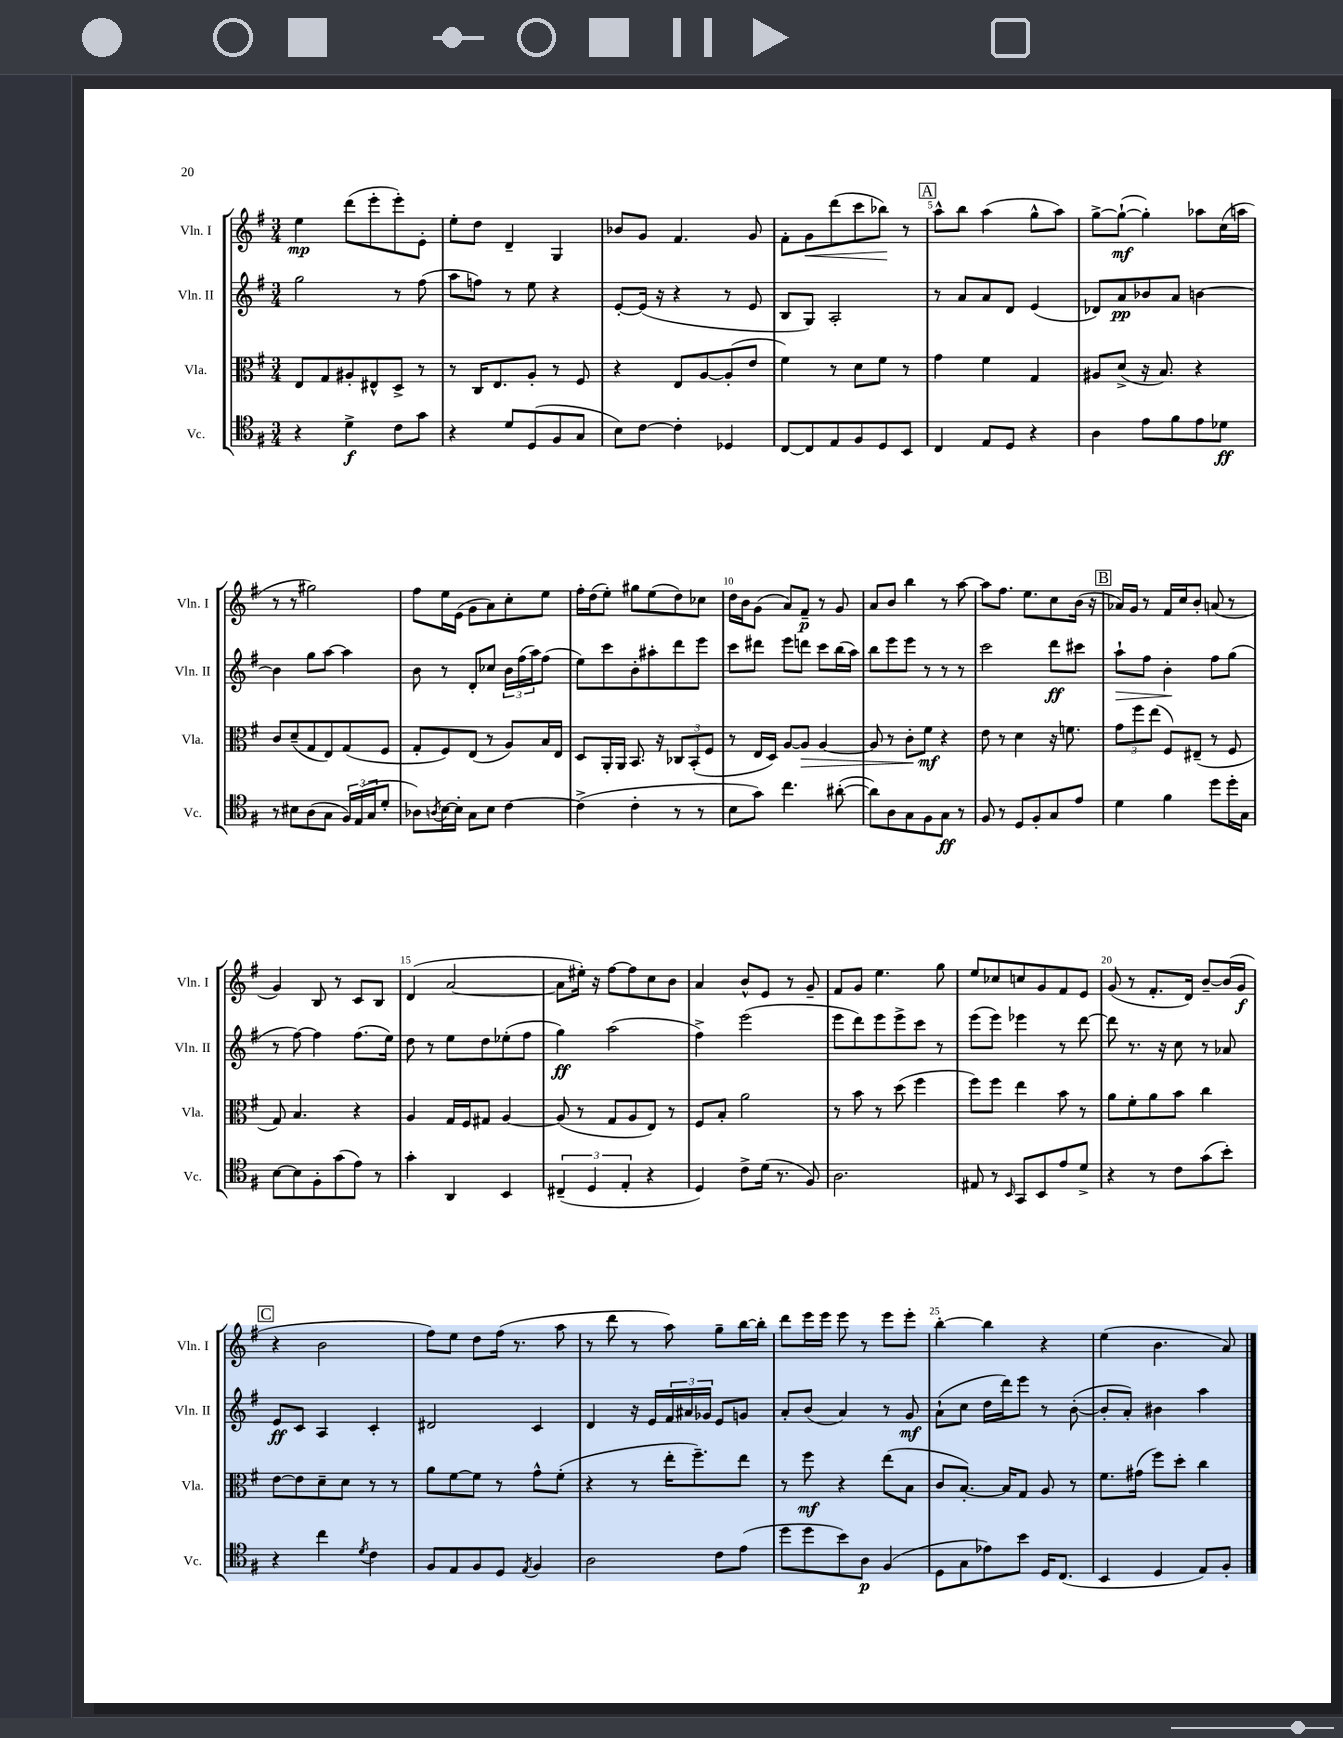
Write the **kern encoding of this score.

**kern	**dynam	**kern	**dynam	**kern	**dynam	**kern	**dynam
*part4	*part4	*part3	*part3	*part2	*part2	*part1	*part1
*staff4	*staff4	*staff3	*staff3	*staff2	*staff2	*staff1	*staff1
*I"Vc.	*	*I"Vla.	*	*I"Vln. II	*	*I"Vln. I	*
*I'Vc.	*	*I'Vla.	*	*I'Vln. II	*	*I'Vln. I	*
*clefC4	*	*clefC3	*	*clefG2	*	*clefG2	*
*k[f#]	*	*k[f#]	*	*k[f#]	*	*k[f#]	*
*M3/4	*	*M3/4	*	*M3/4	*	*M3/4	*
=1	=1	=1	=1	=1	=1	=1	=1
4r	.	8E/L	.	2gg\	.	4ee\	mp
.	.	8G/	.	.	.	.	.
4d^\	f	8A#X'/	.	.	.	(8ddd\L	.
.	.	8E#X^^/	.	.	.	8eee'\	.
8c\L	.	8D^/J	.	8r	.	8eee'\)	.
8g\J	.	8r	.	(8ff#\	.	8e'\J	.
=2	=2	=2	=2	=2	=2	=2	=2
4r	.	8r	.	8aa\L	.	8ee'\L	.
.	.	16C/KL	.	8ffn\J)	.	8dd\J	.
.	.	8.E/	.	.	.	.	.
8d/L	.	.	.	8r	.	4d~/	.
(8D/	.	8A'/J	.	8ee\	.	.	.
8F#/	.	8r	.	4r	.	4G/	.
8G/J	.	8F#/	.	.	.	.	.
=3	=3	=3	=3	=3	=3	=3	=3
8B\L)	.	4r	.	[8e'/L	.	8b-X/L	.
[8c\J	.	.	.	(16e/Jk]	.	8g/J	.
.	.	.	.	16r	.	.	.
4c'\]	.	8E/L	.	4r	.	4.f#/	.
.	.	[8A/	.	.	.	.	.
4D-X/	.	(8A'/]	.	8r	.	.	.
.	.	8e/J	.	8e/	.	8g/	.
=4	=4	=4	=4	=4	=4	=4	=4
[8C/L	.	4f#\)	.	8B/L	.	8f#'\L	.
!	!	!	!	!	!	!	!LO:HP:b
8C/]	.	.	.	8G/J)	.	8g\	<
8E/	.	8r	.	2A'/	.	(8ddd\	.
8F#/	.	8d\L	.	.	.	8ccc\	.
8D/	.	8f#\J	.	.	.	8bb-X\J)	.
8BB/J	.	8r	.	.	.	8r	[
!!LO:REH:place=s1:t=A
=5	=5	=5	=5	=5	=5	=5	=5
4C/	.	4g\	.	8r	.	8aa^^\L	.
.	.	.	.	8a/L	.	8bb\J	.
8E/L	.	4f#\	.	8a/	.	(4aa\	.
8D/J	.	.	.	8d/J	.	.	.
4r	.	4G/	.	(4e/	.	8gg^^\L	.
.	.	.	.	.	.	8aa\J)	.
=6	=6	=6	=6	=6	=6	=6	=6
4A\	.	8A#X/L	.	8d-X/L)	.	[8gg^\L	.
.	.	(8d^/J	.	8a/	pp	(8gg`\J_	mf
8e\L	.	16r	.	8b-X/	.	4gg'\])	.
.	.	8.B/)	.	.	.	.	.
8f#\	.	.	.	8a/J	.	.	.
8e\	.	4r	.	[4bn\	.	8aa-X\L	.
8d-X\J	ff	.	.	.	.	(16cc\L	.
.	.	.	.	.	.	16aan\JJ	.
!!LO:LB:g=z
=7	=7	=7	=7	=7	=7	=7	=7
8r	.	8c/L	.	4b\]	.	8r	.
8B#X\L	.	(8d~/	.	.	.	8r	.
(8A\	.	8G/	.	8gg\L	.	2gg#X\)	.
8G\J	.	8E/)	.	[8aa\J	.	.	.
24F#/LL)	.	(8G/	.	4aa\]	.	.	.
(24E/	.	.	.	.	.	.	.
24G/J	.	.	.	.	.	.	.
8d'/J	.	8F#/J	.	.	.	.	.
=8	=8	=8	=8	=8	=8	=8	=8
8A-X\L)	.	8G'/L	.	8b\	.	8ff#\L	.
8qAn/	.	.	.	.	.	.	.
[16B\L	.	8F#/)	.	8r	.	16ee\L	.
16B'\JJ]	.	.	.	.	.	(16e\JJ	.
8G\L	.	(8E/J	.	8d'/L	.	8g\L	.
8B\J	.	8r	.	8cc-X/J	.	8a\)	.
[4c\	.	8A/L)	.	24b\LL	.	8cc'\	.
.	.	.	.	(24ff#\	.	.	.
.	.	.	.	24aa\J)	.	.	.
.	.	16B/L	.	(8ff#\J	.	8ee\J	.
.	.	16E/JJ	.	.	.	.	.
=9	=9	=9	=9	=9	=9	=9	=9
(4c^\]	.	8D/L	.	8ee\L)	.	16ff#'\LL	.
.	.	.	.	.	.	(16dd\J	.
.	.	16AA'/L	.	8ccc\	.	8ee'\J)	.
.	.	16AA/JJ	.	.	.	.	.
4c'\	.	8.BB/	.	8b'\	.	8gg#X\L	.
.	.	.	.	8aa#X'\	.	(8ee\	.
.	.	16r	.	.	.	.	.
8r	.	12C-X/L	.	8ddd\	.	8dd\)	.
.	.	(12BB'/	.	.	.	.	.
8r	.	.	.	8eee\J	.	8cc-X\J	.
.	.	12F#/J	.	.	.	.	.
=10	=10	=10	=10	=10	=10	=10	=10
8B\L	.	8r	.	8ccc\L	.	16dd\LL	.
.	.	.	.	.	.	16b\J	.
8g\J)	.	16E/LL	.	8ddd#X\J	.	(8g\J	.
.	.	16D/JJ)	.	.	.	.	.
4.cc\	.	[8A/L	.	8eee\L	.	8a/L)	.
!	!	!	!LO:HP:b	!	!	!	!
.	.	8A/J]	>	8dddn\J	.	8f#~/J	p
.	.	[4A/	.	8ccc\L	.	8r	.
([8a#X'\	.	.	.	(16bb\L	.	8g/	.
.	.	.	.	16aa\JJ)	.	.	.
=11	=11	=11	=11	=11	=11	=11	=11
8a#\L])	.	8A/]	.	8bb\L	.	8a/L	.
8A\	.	8r	.	8eee\	.	8b/J	.
8G\	.	8c'\L	.	8eee\J	.	4bb\	.
8F#\	.	8f#\J	mf	8r	.	.	.
8G\J	ff	4r	]	8r	.	8r	.
8r	.	.	.	8r	.	[8aa\	.
=12	=12	=12	=12	=12	=12	=12	=12
8F#/	.	8e\	.	2ccc\	.	8aa\L]	.
8r	.	8r	.	.	.	8.ff#\J	.
8D/L	.	4d\	.	.	.	.	.
.	.	.	.	.	.	8.ee\L	.
8F#'/	.	.	.	.	.	.	.
8G/	.	16r	.	8ddd\L	ff	8cc\	.
.	.	8.fn\	.	.	.	.	.
8e/J	.	.	.	8ccc#X\J	.	(16b\Jk	.
.	.	.	.	.	.	16r	.
!!LO:REH:place=s1:t=B
=13	=13	=13	=13	=13	=13	=13	=13
!	!	!	!	!	!LO:HP:b	!	!
4d\	.	12g\L	.	8aa`\L	>	16a-X/LL)	.
.	.	.	.	.	.	16g/JJ	.
.	.	12ff#\	.	.	.	.	.
.	.	.	.	8ff#\J	.	8r	.
.	.	(12ee\J	.	.	.	.	.
4f#\	.	8F#/L)	.	4b'\	.	16f#/LL	.
.	.	.	.	.	.	16cc/J	.
.	.	(8E#X~/J	.	.	.	8b'/J	.
8dd\L	.	8r	.	8ff#\L	]	(8an/	.
16dd'\L	.	8F#/	.	(8gg\J	.	8r	.
16G\JJ	.	.	.	.	.	.	.
!!LO:LB:g=z
=14	=14	=14	=14	=14	=14	=14	=14
[8B\L	.	8G/)	.	8r	.	4g/)	.
8B\]	.	4.B/	.	[8ff#\)	.	.	.
8F#'\	.	.	.	4ff#\]	.	8B/	.
(8g\	.	.	.	.	.	8r	.
8e\J)	.	4r	.	(8.ff#\L	.	8c/L	.
8r	.	.	.	.	.	8B/J	.
.	.	.	.	16ee\Jk)	.	.	.
=15	=15	=15	=15	=15	=15	=15	=15
4g'\	.	4A/	.	8dd\	.	(4d/	.
.	.	.	.	8r	.	.	.
4AA/	.	16G/LL	.	8ee\L	.	[2a/	.
.	.	16F#/J	.	.	.	.	.
.	.	8G#X/J	.	8dd\	.	.	.
4BB/	.	[4A/	.	(8ee-X'\	.	.	.
.	.	.	.	8ff#\J	.	.	.
=16	=16	=16	=16	=16	=16	=16	=16
(6C#X~/	.	(8A/]	.	4gg\)	ff	8a\L]	.
.	.	8r	.	.	.	16ee#X'\Jk)	.
6D/	.	.	.	.	.	.	.
.	.	.	.	.	.	16r	.
.	.	8G/L	.	(2aa\	.	[8ff#\L	.
6E'/	.	.	.	.	.	.	.
.	.	8A/	.	.	.	8ff#\]	.
4r	.	8E/J)	.	.	.	8cc\	.
.	.	8r	.	.	.	8b\J	.
=17	=17	=17	=17	=17	=17	=17	=17
4D/)	.	8F#/L	.	4ff#^\)	.	4a/	.
.	.	8B'/J	.	.	.	.	.
8c^\L	.	2a\	.	(2eee\	.	8b^^/L	.
(16d\Jk	.	.	.	.	.	8e/J	.
8.r	.	.	.	.	.	.	.
.	.	.	.	.	.	8r	.
8F#/)	.	.	.	.	.	8g~/	.
=18	=18	=18	=18	=18	=18	=18	=18
2.A\	.	8r	.	8eee\L	.	8f#/L	.
.	.	8b\	.	8ddd\)	.	8g/J	.
.	.	8r	.	8eee\	.	4.ee\	.
.	.	(8dd\	.	8eee^\	.	.	.
.	.	4ff#\	.	8ccc\J	.	.	.
.	.	.	.	8r	.	8gg\	.
=19	=19	=19	=19	=19	=19	=19	=19
8E#X/	.	8ff#\L)	.	(8eee\L	.	8ee/L	.
8r	.	8ff#\J	.	8eee\J)	.	8cc-X/	.
16qqBB/	.	.	.	.	.	.	.
8GG/L	.	4ee\	.	4eee-X\	.	8ccn/	.
8BB/	.	.	.	.	.	8g/	.
8e/	.	8b\	.	8r	.	8f#/	.
8d^/J	.	8r	.	[8ddd\	.	8e/J	.
=20	=20	=20	=20	=20	=20	=20	=20
4r	.	8a\L	.	8ddd\]	.	(8g/	.
.	.	8f#'\	.	8.r	.	8r	.
8r	.	8a\	.	.	.	8.f#'/L	.
.	.	.	.	16r	.	.	.
8c\L	.	8b\J	.	8cc\	.	.	.
.	.	.	.	.	.	16d/Jk)	.
(8g\	.	4cc\	.	8r	.	[8b~/L	.
8b'\J)	.	.	.	8a-X/	.	(16b/L]	.
.	.	.	.	.	.	16g/JJ	f
!!LO:LB:g=z
!!LO:REH:place=s1:t=C
=21	=21	=21	=21	=21	=21	=21	=21
4r	.	[8e\L	.	8e/L	ff	4r	.
.	.	8e\]	.	8c/J	.	.	.
4cc\	.	8d~\	.	4A/	.	2b\	.
.	.	8d\J	.	.	.	.	.
8qd/	.	.	.	.	.	.	.
4c\	.	8r	.	4c'/	.	.	.
.	.	8r	.	.	.	.	.
=22	=22	=22	=22	=22	=22	=22	=22
8F#/L	.	8a\L	.	2d#X/	.	8ff#\L)	.
8E/	.	[8f#\	.	.	.	8ee\J	.
8F#/	.	8f#\J]	.	.	.	8dd\L	.
8D/J	.	8r	.	.	.	(16ff#\Jk	.
.	.	.	.	.	.	8.r	.
8qE/	.	.	.	.	.	.	.
4F#/	.	8g^^\L	.	4c/	.	.	.
.	.	(8f#'\J	.	.	.	8aa\	.
=23	=23	=23	=23	=23	=23	=23	=23
2A\	.	4r	.	4d/	.	8r	.
.	.	.	.	.	.	8ddd\	.
.	.	8r	.	16r	.	8r	.
.	.	.	.	16e/LL	.	.	.
.	.	16ee'\KL	.	24f#/	.	8aa\)	.
.	.	.	.	24a#X/	.	.	.
.	.	8.ff#~\)	.	.	.	.	.
.	.	.	.	24g-X/JJ	.	.	.
8c\L	.	.	.	8e/L	.	8gg~\L	.
(8e\J	.	8ee\J	.	8gn/J	.	[16bb\L	.
.	.	.	.	.	.	16bb'\JJ]	.
=24	=24	=24	=24	=24	=24	=24	=24
8dd\L	.	8r	.	8a'/L	.	8ddd\L	.
8dd\	.	8ff#\	mf	(8b/J	.	16eee\L	.
.	.	.	.	.	.	16eee\JJ	.
8b\)	.	4r	.	4a/)	.	8eee\	.
8A\J	p	.	.	.	.	8r	.
(4F#/	.	(8ee\L	.	8r	.	8eee\L	.
.	.	8B\J	.	8g/	mf	8eee'\J	.
=25	=25	=25	=25	=25	=25	=25	=25
8D\L	.	8c/L	.	(8a`\L	.	[4bb'\	.
8G\	.	[8.B'/J)	.	8cc\J	.	.	.
8e-X\)	.	.	.	16dd\LL	.	4bb\]	.
.	.	16B/KL]	.	16ddd\J)	.	.	.
8b\J	.	8G/J	.	8eee\J	.	.	.
16D/KL	.	8A/	.	8r	.	4r	.
(8.C/J	.	.	.	.	.	.	.
.	.	8r	.	([8b'\	.	.	.
=26	=26	=26	=26	=26	=26	=26	=26
4BB/	.	8.f#\L	.	8b'/L]	.	(4ee\	.
.	.	.	.	8a'/J)	.	.	.
.	.	(16g#X\Jk	.	.	.	.	.
4D/	.	8ff#\L)	.	4b#X\	.	4.b\	.
.	.	8dd'\J	.	.	.	.	.
8E/L)	.	4cc\	.	4aa\	.	.	.
8F#'/J	.	.	.	.	.	8a/)	.
==	==	==	==	==	==	==	==
*-	*-	*-	*-	*-	*-	*-	*-
